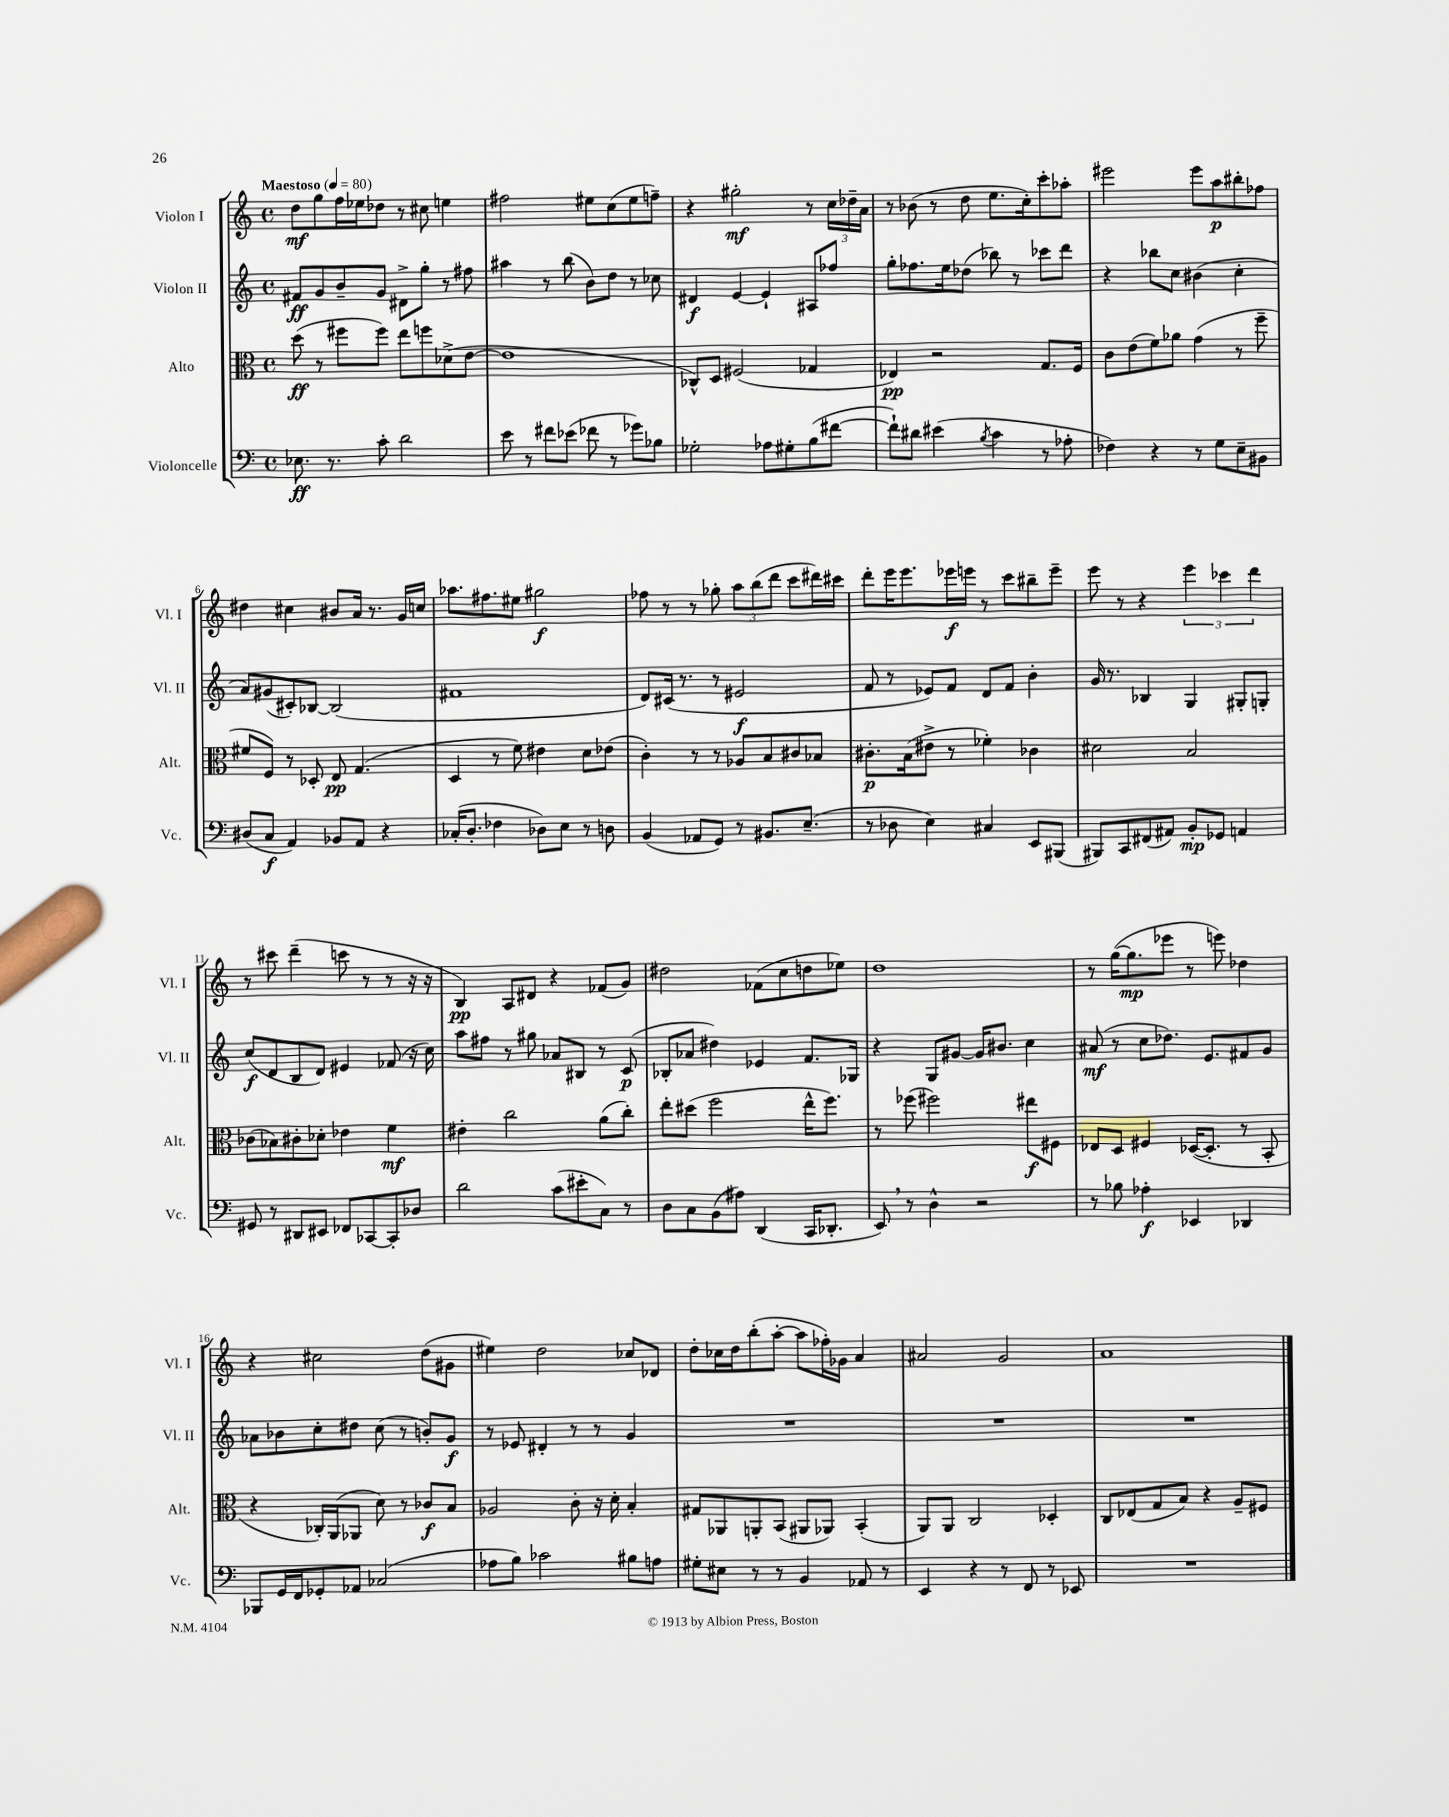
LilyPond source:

<<
\new StaffGroup <<
\new Staff = "s0" \with { instrumentName = "Violon I" shortInstrumentName = "Vl. I" } {
    \clef treble \key c \major \defaultTimeSignature \time 4/4 \tempo "Maestoso" 4 = 80
    \autoBeamOff d''8[\mf g''8 f''16 ees''16 des''8] r8 cis''8 e''4 |
    fis''2 eis''8[ c''8( eis''8 f''8]--) |
    r4 gis''2-.\mf r8 \tuplet 3/2 { c''16[ des''16-- a'16] } |
    r8 bes'8( r8 d''8 e''8.[ c''16-.) c'''8-. aes''8]-. |
    eis'''2 eis'''8[ a''8\p bis''8-. fes''8] |
    dis''4 cis''4 bis'8[ a'16] r8. g'16[ c''16] |
    aes''8.[ fis''8. eis''8] gis''2\f |
    fes''8 r8 r8 ges''8-. \tuplet 3/2 { a''8[ b''8( d'''8] } c'''8[ dis'''16) cis'''16] |
    d'''8[-. e'''16 e'''8. ees'''16\f e'''16] r8 c'''8[ bis''8-- e'''8]-- |
    e'''8 r8 r4 \tuplet 3/2 { e'''4 ces'''4 d'''4 } |
    r8 cis'''8 d'''4--( c'''8 r8 r8 r16 r16 |
    b4\pp) a8[ dis'8] r4 fes'8[( g'8]) |
    dis''2 fes'8[( c''8 d''8 ees''8]) |
    d''1 |
    r8 g''16[~( g''8.\mp ees'''8] r8 e'''8) des''4 |
    r4 cis''2 d''8[( gis'8] |
    eis''4) d''2 ces''8[ des'8] |
    d''8[-. ces''16 d''16 b''8-.( a''8]~-. a''8[ fes''16-.) ges'16] a'4 |
    ais'2 g'2 |
    a'1 \bar "|." |
}
\new Staff = "s1" \with { instrumentName = "Violon II" shortInstrumentName = "Vl. II" } {
    \clef treble \key c \major \defaultTimeSignature \time 4/4
    \autoBeamOff fis'8[\ff g'8 b'8-- g'8] dis'8[-> g''8]-. r8 fis''8 |
    ais''4 r8 b''8( b'8[) d''8] r8 ces''8 |
    dis'4\f e'4~ e'4-! ais8[ fes''8] |
    g''8[-. fes''8. e''16 des''8]( bes''8) r8 ces'''8[ d'''8] |
    r4 bes''8[ c''8] bis'4( c''4-. |
    a'8[) gis'8( cis'8-.) bes8]~ bes2( |
    fis'1 |
    d'8[) cis'16]( r8. r8 eis'2\f |
    f'8 r8 ees'8[) f'8] d'8[ f'8] b'4-. |
    g'16 r8. bes4 g4 gis8[-. g8]-. |
    c''8[\f( d'8 b8 d'8]) eis'4 fes'8( r16 c''16) |
    a''8[ fis''8] r8 gis''8 aes'8[ bis8] r8 c'8\p( |
    bes8[-. aes'8] dis''4) ees'4 f'8.[ ges16] |
    r4 g8[ gis'8]~ gis'16[ bis'8.] c''4 |
    ais'8\mf( r8 c''8[ des''8.]) e'8.[ fis'8 g'8] |
    aes'8[ bes'8 c''8-. dis''8] c''8( r8 b'8[-.) g'8]\f |
    r8 ees'8 dis'4-. r8 r8 g'4 |
    R1 |
    R1 |
    R1 \bar "|." |
}
\new Staff = "s2" \with { instrumentName = "Alto" shortInstrumentName = "Alt." } {
    \clef alto \key c \major \defaultTimeSignature \time 4/4
    \autoBeamOff d''8\ff( r8 fis''8[ fis''8]) e''8[ f''8 des'8->( e'8]~ |
    e'1 |
    ces8[-^) d8] fis2( ges4 |
    ees4\pp) r2 g8.[ f16] |
    c'8[ e'8( f'8) aes'8] g'4( r8 f''8-- |
    fis'8[ f8]) r8 des8-. e8\pp g4.( |
    d4 r8 f'8) eis'4 d'8[ ees'8]( |
    c'4-.) r8 r8 aes8[ b8 cis'8 bes8] |
    cis'8.[-.\p b16( eis'8]-> r8 fes'4-.) ces'4 |
    dis'2 b2 |
    ces'8[( bes8) cis'8-. des'8]-. ees'4 f'4\mf |
    eis'4-. c''2 a'8[( c''8]-.) |
    e''8[-. dis''8]( f''2 e''16[-^ f''8.]) |
    r8 fes''8( fis''2) eis''8[\f fis8] |
    ees8[ d8] fis4 des16[~( des8.]-. r8 b,8-. |
    r4 ces16[-.) a,16( aes,8] d'8) r8 ces'8[\f b8] |
    aes2 c'8-. r16 d'16-. b4-. |
    gis8[ aes,8 a,8-. b,8]( ais,8[ aes,8]) b,4-.( |
    a,8[) a,8] c2 des4-. |
    c8[ ees8( g8 b8]) r4 a8[-- fis8] \bar "|." |
}
\new Staff = "s3" \with { instrumentName = "Violoncelle" shortInstrumentName = "Vc." } {
    \clef bass \key c \major \defaultTimeSignature \time 4/4
    \autoBeamOff ees8.\ff r8. c'8-. d'2 |
    e'8 r8 fis'8[ ees'8]( fes'8 r8 ges'8[) bes8] |
    ges2-. aes8[ gis8-. b8( fis'8]~ |
    fis'8[-!) dis'8] eis'4( \acciaccatura { b8 } c'4 r8 aes8-. |
    fes4) r4 r8 g8[ e8-- bis,8] |
    dis8[( c8]\f a,4) bes,8[ a,8] r4 |
    ces16[-.( d8.]-. fes4 des8[) e8] r8 d8 |
    b,4( aes,8[ g,8]) r8 bis,8.[ e8.]--( |
    r8 des8 e4) cis4 e,8[ bis,,8]( |
    bis,,8[) c,8 fis,8( ais,8]) b,8[-.\mp ges,8] a,4 |
    gis,8 r8 dis,8[ eis,8] fes,8[ ces,8~ ces,8-. des8] |
    d'2 c'8[( eis'8-. c8]) r8 |
    d8[ c8 b,8( ais8]) d,4( c,16[ des,8.]-. |
    e,8) \breathe r8 d4-^ r2 |
    r8 bes8 aes4-.\f ees,4 des,4 |
    bes,,8[ g,16 f,16 ges,8-. aes,8] ces2( |
    aes8[ b8]) ces'2 bis8[ a8] |
    gis8[-. eis8] r8 r8 b,4 aes,8 r8 |
    e,4 r4 r8 f,8 r8 ees,8 |
    R1 \bar "|." |
}
>>
>>
